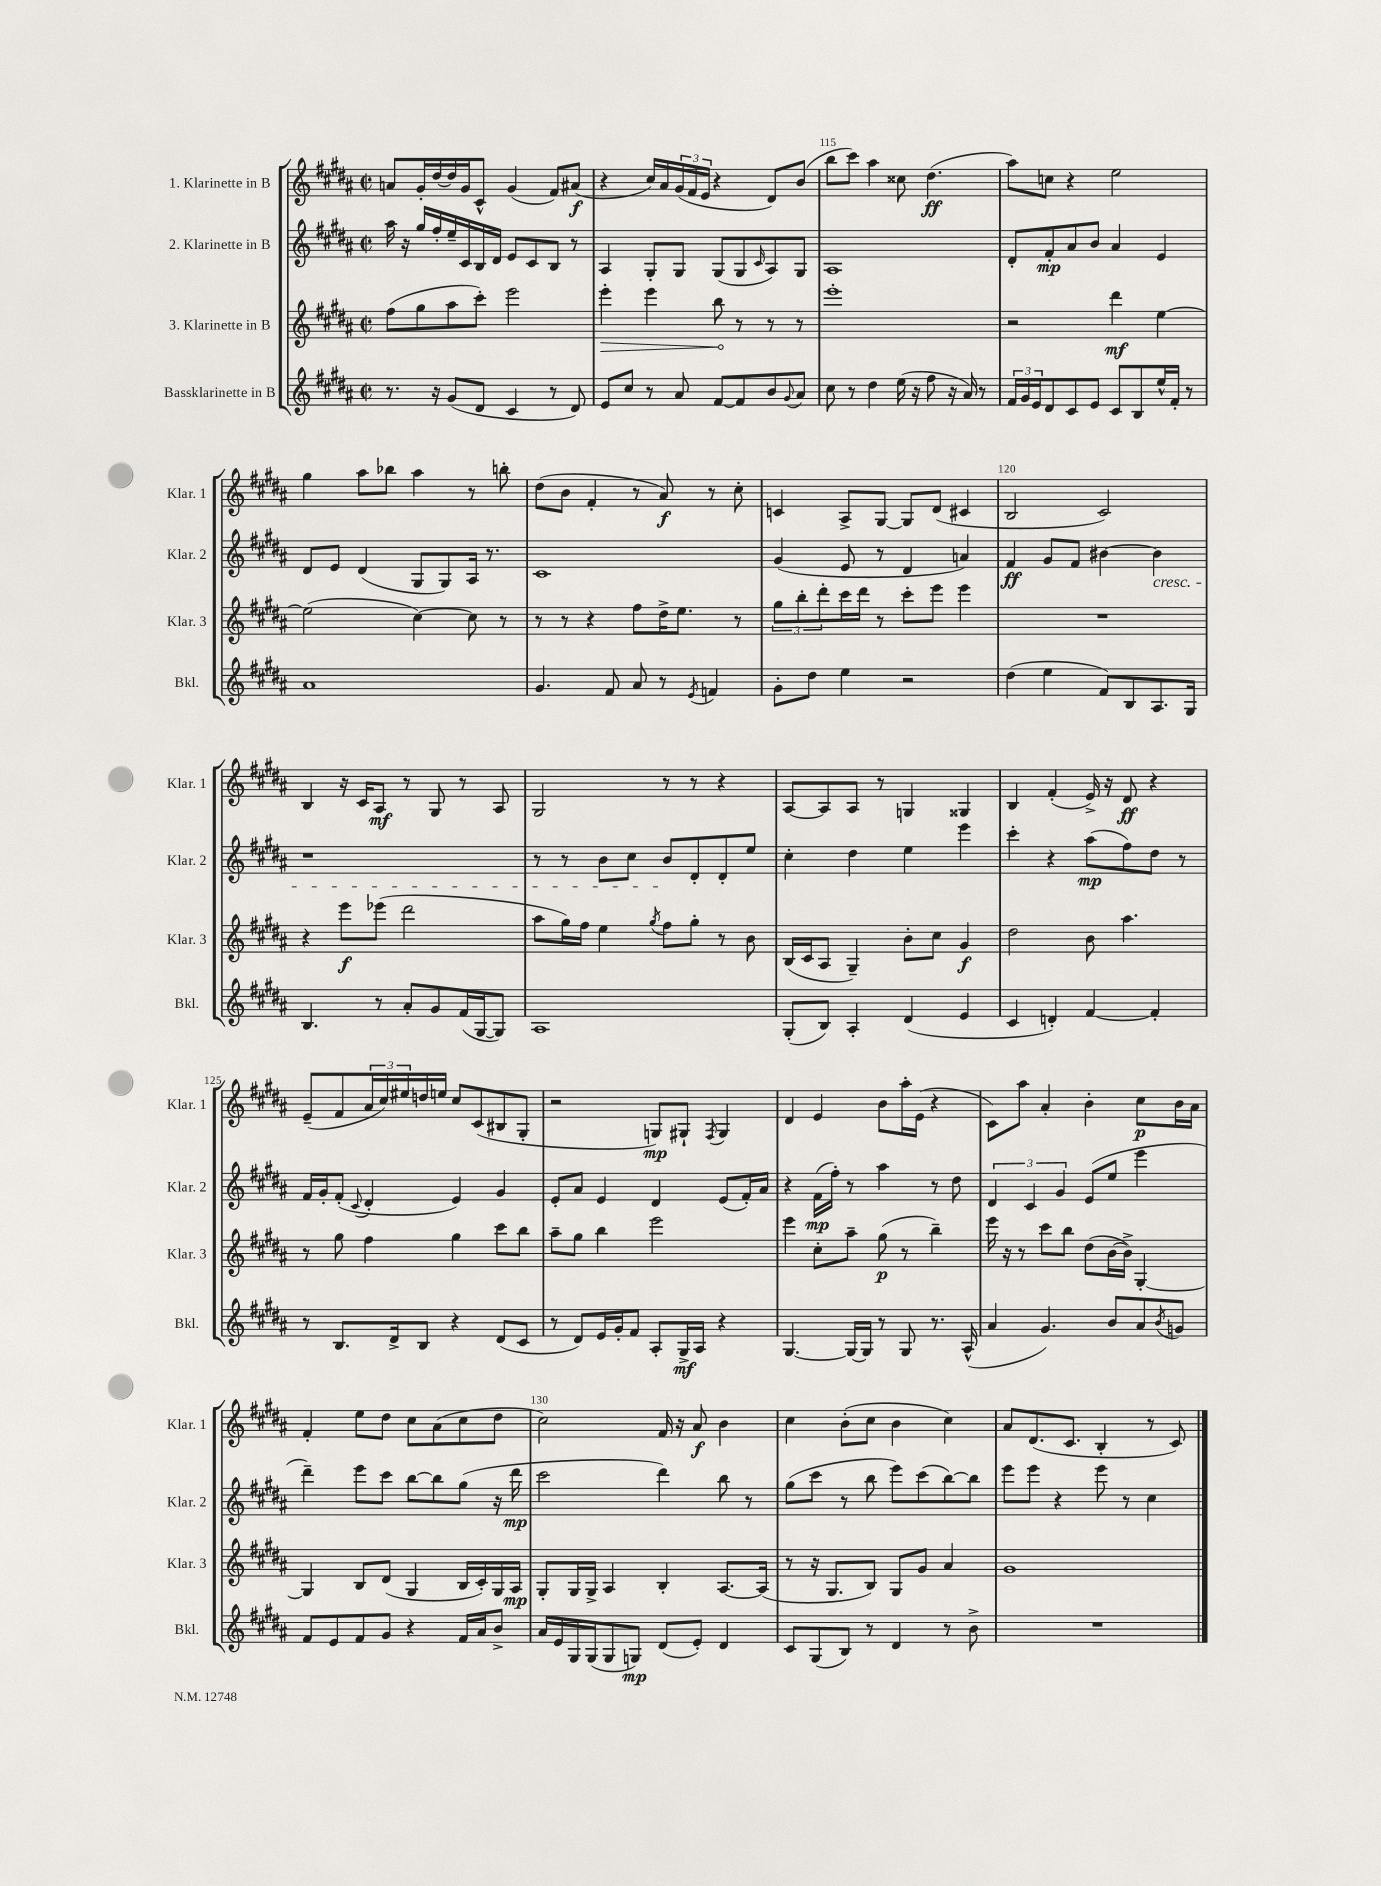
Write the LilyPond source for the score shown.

<<
\new StaffGroup <<
\new Staff = "s0" \with { instrumentName = "1. Klarinette in B" shortInstrumentName = "Klar. 1" } {
    \clef treble \key b \major \defaultTimeSignature \time 2/2
    a'8 gis'16-. dis''16~ dis''16 gis'16 cis'8-^ gis'4( fis'8) ais'8\f( |
    r4 cis''16) ais'16 \tuplet 3/2 { gis'16( fis'16 e'16 } r4 dis'8) b'8( |
    b''8 cis'''8) ais''4 cisis''8 dis''4.\ff( |
    ais''8) c''8 r4 e''2 |
    gis''4 ais''8 bes''8 ais''4 r8 b''8-. |
    dis''8( b'8 fis'4-. r8 ais'8\f) r8 cis''8-. |
    c'4 ais8-> gis8~ gis8 dis'8( cis'4 |
    b2 cis'2) |
    b4 r16 cis'16 ais8\mf r8 gis8 r8 ais8 |
    gis2 r8 r8 r4 |
    ais8~ ais8 ais8 r8 g4 gisis4 |
    b4 fis'4-.( e'16->) r16 dis'8\ff r4 |
    e'8--( fis'8 \tuplet 3/2 { ais'16 cis''16) eis''16 } d''16 e''16 cis''8 cis'8( bis8 gis8-. |
    r2 g8\mp) gis8-! \acciaccatura { fis8 } gis4 |
    dis'4 e'4 b'8 ais''16-. e'16( r4 |
    cis'8) ais''8 ais'4-. b'4-. cis''8\p b'16 ais'16 |
    fis'4-. e''8 dis''8 cis''8 ais'8( cis''8 dis''8 |
    cis''2) fis'16 r16 ais'8\f b'4 |
    cis''4 b'8-.( cis''8 b'4 cis''4) |
    ais'8 dis'8.( cis'8. b4-. r8 cis'8) \bar "|." |
}
\new Staff = "s1" \with { instrumentName = "2. Klarinette in B" shortInstrumentName = "Klar. 2" } {
    \clef treble \key b \major \defaultTimeSignature \time 2/2
    ais''16 r16 gis''16 fis''16-. e''16-- cis'16 b16 dis'16 e'8 cis'8 b8 r8 |
    ais4 gis8-. gis8 gis8( gis8 \grace { cis'16 } ais8) gis8 |
    ais1 |
    dis'8-. fis'8-.\mp ais'8 b'8 ais'4 e'4 |
    dis'8 e'8 dis'4( gis8 gis8) ais16 r8. |
    cis'1 |
    gis'4( e'8 r8 dis'4 a'4) |
    fis'4\ff gis'8 fis'8 bis'4~ bis'4\cresc |
    r1 |
    r8 r8 b'8 cis''8 b'8\! dis'8-. dis'8-. e''8 |
    cis''4-. dis''4 e''4 e'''4 |
    cis'''4-. r4 ais''8\mp( fis''8) dis''8 r8 |
    fis'16 gis'16-. fis'8-.( \appoggiatura { cis'8 } dis'4-. e'4) gis'4 |
    e'8-. ais'8 e'4 dis'4 e'8( fis'16-.) ais'16 |
    r4 fis'16\mp( fis''16-.) r8 ais''4 r8 dis''8 |
    \tuplet 3/2 { dis'4 cis'4 gis'4 } e'8( e''8 e'''4 |
    dis'''4--) e'''8 cis'''8 b''8~ b''8 gis''8( r16 dis'''16\mp |
    cis'''2 dis'''4) b''8 r8 |
    gis''8( cis'''8 r8 b''8 e'''8) cis'''8( b''8~) b''8 |
    e'''8 e'''8 r4 e'''8 r8 cis''4 \bar "|." |
}
\new Staff = "s2" \with { instrumentName = "3. Klarinette in B" shortInstrumentName = "Klar. 3" } {
    \clef treble \key b \major \defaultTimeSignature \time 2/2
    fis''8( gis''8 ais''8 cis'''8-.) e'''2 |
    \once \override Hairpin.circled-tip = ##t e'''4-.\> e'''4 b''8\! r8 r8 r8 |
    e'''1-. |
    r2 dis'''4\mf e''4~ |
    e''2( cis''4~) cis''8 r8 |
    r8 r8 r4 fis''8 dis''16-> e''8. r8 |
    \tuplet 3/2 { gis''8 b''8-. dis'''8-. } cis'''16 dis'''16 r8 cis'''8-. e'''8 e'''4 |
    R1 |
    r4 e'''8\f ees'''8( dis'''2 |
    ais''8 gis''16) fis''16 e''4 \acciaccatura { gis''8 } fis''8 gis''8-. r8 b'8 |
    b16( cis'16 ais8 gis4--) b'8-. cis''8 gis'4\f |
    dis''2 b'8 ais''4. |
    r8 gis''8 fis''4 gis''4 cis'''8 b''8 |
    ais''8-- gis''8 b''4 e'''2 |
    e'''4 cis''8-. ais''8-- gis''8\p( r8 b''4--) |
    e'''16 r16 r8 cis'''8 b''8 dis''8( b'16~ b'16->) gis4~-. |
    gis4 b8 dis'8( gis4 b16 cis'16-.) gis16 ais16\mp |
    gis8-. gis16 gis16-> ais4 b4-. ais8.~ ais16( |
    r8 r16 gis8. b8) gis8 gis'8 ais'4 |
    gis'1 \bar "|." |
}
\new Staff = "s3" \with { instrumentName = "Bassklarinette in B" shortInstrumentName = "Bkl." } {
    \clef treble \key b \major \defaultTimeSignature \time 2/2
    r8. r16 gis'8( dis'8 cis'4 r8 dis'8) |
    e'8 cis''8 r8 ais'8 fis'8~ fis'8 b'8 \appoggiatura { gis'8 } ais'8 |
    cis''8 r8 dis''4 e''16( r16 fis''8 r16 ais'16) r8 |
    \tuplet 3/2 { fis'16 gis'16 e'16 } dis'8 cis'8 e'8 cis'8 b8 e''16-^ fis'16-. r8 |
    ais'1 |
    gis'4. fis'8 ais'8 r8 \acciaccatura { e'8 } f'4 |
    gis'8-. dis''8 e''4 r2 |
    dis''4( e''4 fis'8) b8 ais8. gis16 |
    b4. r8 ais'8-. gis'8 fis'16( gis16~ gis8) |
    ais1 |
    gis8-.( b8) ais4-. dis'4( e'4 |
    cis'4 d'4-.) fis'4~ fis'4-. |
    r8 b8. dis'16-> b8 r4 dis'8( cis'8 |
    r8 dis'8) e'16 gis'16-. fis'8 ais8-. gis16->\mf ais16 r4 |
    gis4.~ gis16~ gis16 r8 gis8 r8. ais16-^( |
    ais'4 gis'4.) b'8 ais'8 \acciaccatura { b'8 } g'8 |
    fis'8 e'8 fis'8 gis'8 r4 fis'16 ais'16 b'8-> |
    ais'16 e'16 gis16 gis16( gis8 g8\mp) dis'8( e'8-.) dis'4 |
    cis'8 gis8( b8) r8 dis'4 r8 b'8-> |
    R1 \bar "|." |
}
>>
>>
\layout { \context { \Score currentBarNumber = #113 \override BarNumber.break-visibility = ##(#f #t #t) barNumberVisibility = #(every-nth-bar-number-visible 5) } }
